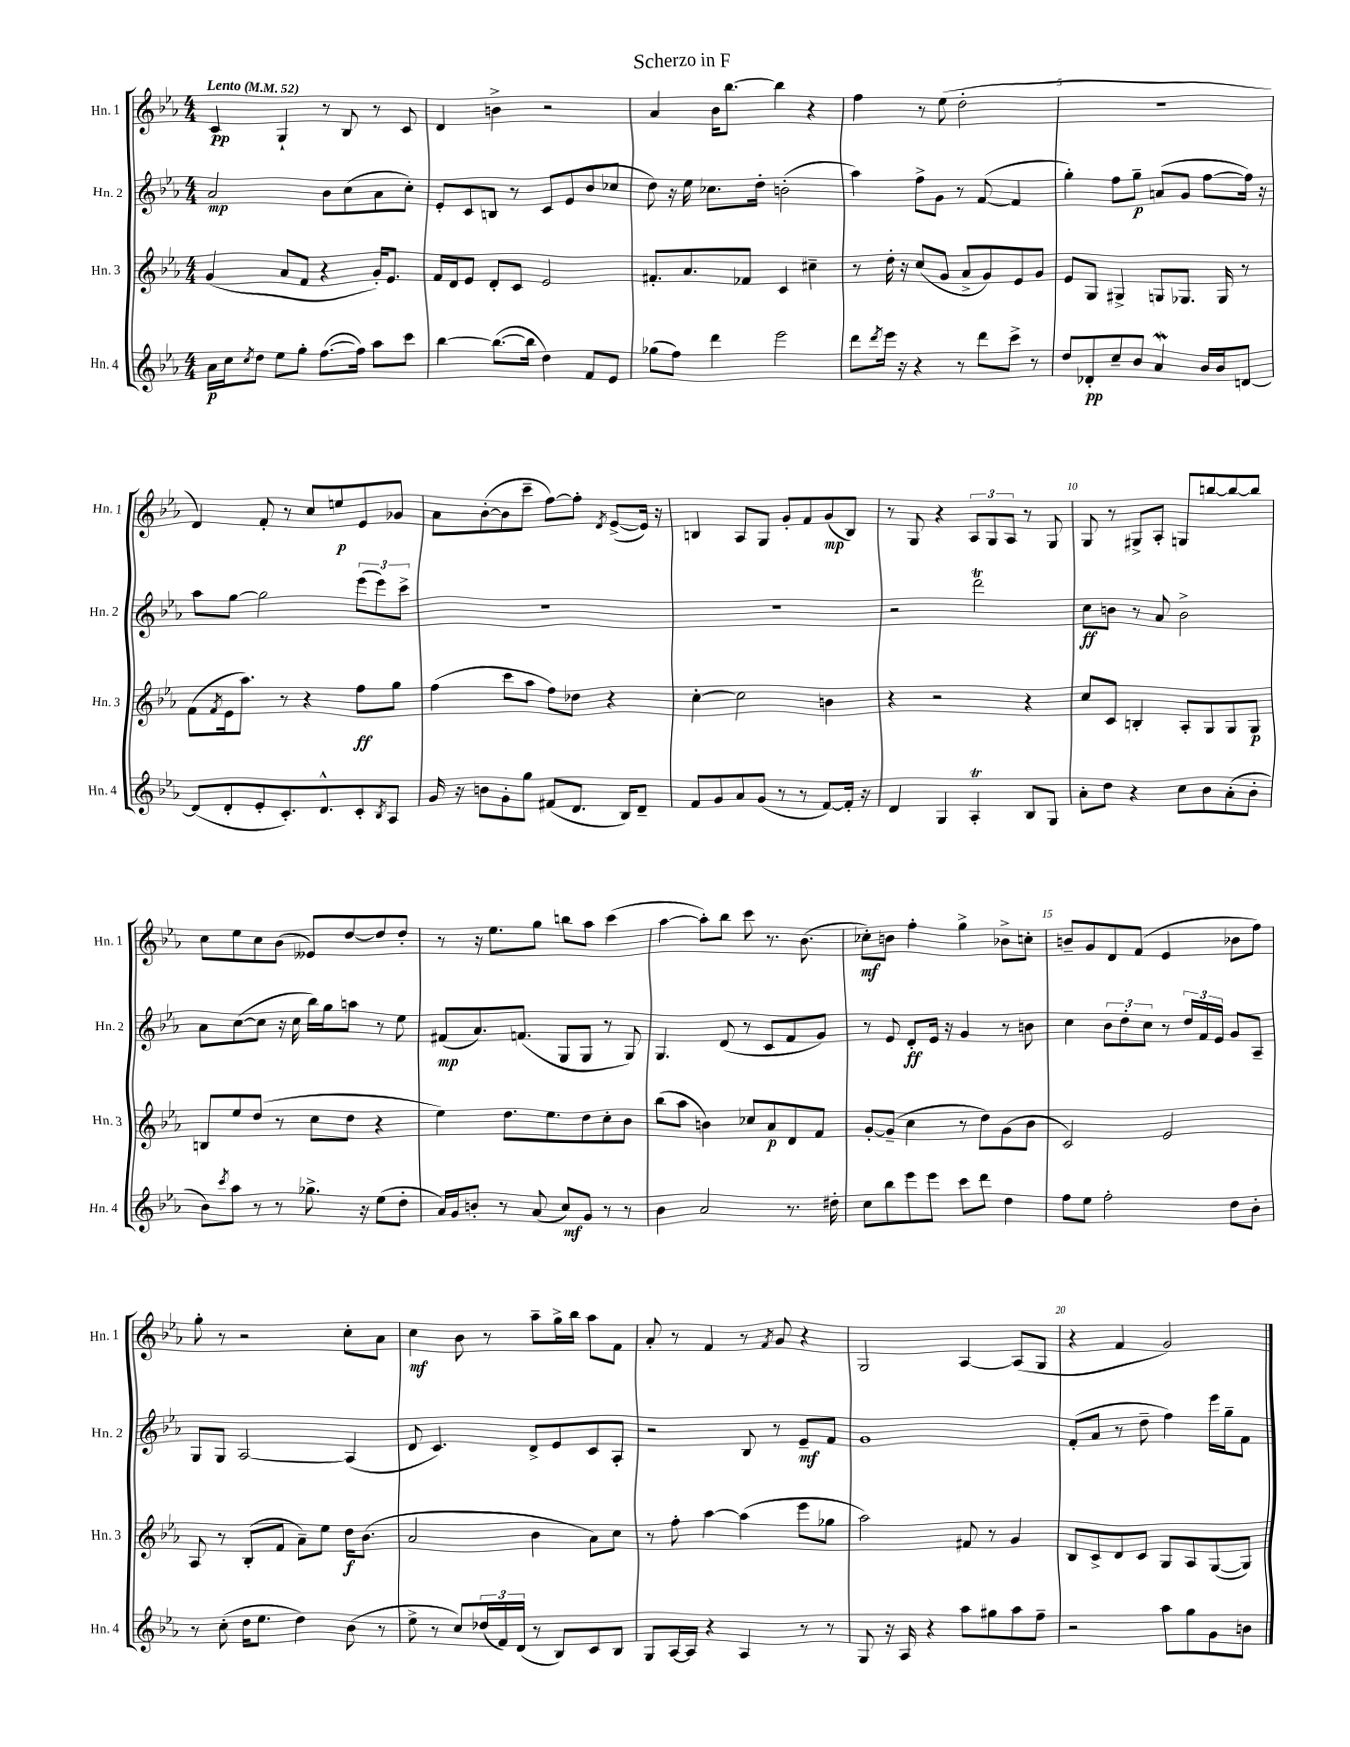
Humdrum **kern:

**kern	**kern	**kern	**kern
*staff4	*staff3	*staff2	*staff1
*clefG2	*clefG2	*clefG2	*clefG2
*k[b-e-a-]	*k[b-e-a-]	*k[b-e-a-]	*k[b-e-a-]
*M4/4	*M4/4	*M4/4	*M4/4
*MM52	*MM52	*MM52	*MM52
16a-\LL	(4g/	2a-/	4c/
16cc\J	.	.	.
8qcc/	.	.	.
8dd\J	.	.	.
8ee-\L	8a-/L	.	4G`/
8gg'\J	8f/J	.	.
([8.ff\L	4r	8b-\L	8r
.	.	(8cc\	8B-/
16ff\]Jk)	.	.	.
8aa-\L	16g'/LK)	8a-\	8r
.	8.e-/J	.	.
8ccc\J	.	8cc'\J)	8c/
=	=	=	=
[4bb-\	16f/LL	8e-'/L	4d/
.	16d/J	.	.
.	8e-/J	8c/	.
(8.bb-\_L	8d'/L	8B/J	4b^\
.	8c/J	8r	.
16bb-\]Jk	.	.	.
4dd\)	2e-/	8c/L	2r
.	.	(8e-/	.
8f/L	.	8b-/	.
8e-/J	.	8cc-/J	.
=	=	=	=
(8gg-\L	8.f#'/L	8dd\)	4a-/
8ff\J)	.	16r	.
.	8.a-/	16ee-\	.
4ddd\	.	8.cc-\L	16b-\LK
.	.	.	[8.bb-\J
.	8f-/J	.	.
.	.	16dd'\Jk	.
2eee-\	4c/	(2b'\	4bb-\]
.	4cc#~\	.	4r
=	=	=	=
8ddd\L	8r	4aa-\)	4ff\
8qddd/	.	.	.
16eee-\Jk	16dd'\	.	.
16r	16r	.	.
4r	(8cc/L	8ff^\L	8r
.	8g/J	8g\J	(8ee-\
8r	8a-^/L	8r	2dd'\
8ddd\L	8g/)	([8f/	.
8ccc^\J	8e-/	4f/]	.
8r	8g/J	.	.
=	=	=	=
8dd/L	8e-/L	4gg'\)	1r
8d-'/	8G/J	.	.
8cc~/	4G#^/	8ff\L	.
8b-/J	.	8gg~\J	.
4a-/	8G/L	(8a/L	.
.	8.G-/J	8g/J	.
16b-/LL	.	[8ff\L	.
16b-/J	16G-/	.	.
[8d/J	8r	16ff\]Jk)	.
.	.	16r	.
=	=	=	=
(8d/]L	(8f\L	8aa-\L	4d/)
.	8qf/	.	.
8d'/	16e-\k	[8gg\J	.
.	8.aa-\J)	.	.
8e-'/	.	2gg\]	8f'/
8.c'/)	8r	.	8r
.	4r	.	8cc/L
8.d^^/	.	.	.
.	.	.	8ee/
8c'/	8ff\L	(12eee-\L	8e-/
.	.	12eee-\)	.
8qB-/	.	.	.
8A-/J	8gg\J	.	8g-/J
.	.	12ccc^\J	.
=	=	=	=
16g/	(4ff\	1r	8a-\L
16r	.	.	.
8b\L	.	.	([8b-'\
8g'\	8ccc\L	.	8b-\]
8gg\J	8aa-\J	.	8ccc~\J
(8f#/L	8ff\L)	.	[8ff\L)
8.d/J	8dd-\J	.	8ff'\]J
.	.	.	8qd/
.	4r	.	([8e-^/L
16B-/LK)	.	.	.
8d~/J	.	.	16e-/]Jk)
.	.	.	16r
=	=	=	=
8f/L	[4cc'\	1r	4B/
8g/	.	.	.
8a-/	2cc\]	.	8A-/L
(8g/J	.	.	8G/J
8r	.	.	8g'/L
8r	.	.	8f/
[8f/L)	4b\	.	(8g/
16f'/]Jk	.	.	8B/J)
16r	.	.	.
=	=	=	=
4d/	4r	2r	8r
.	.	.	8G/
4G/	2r	.	4r
4A-'/	.	2ddd\	12A-/L
.	.	.	12G/
.	.	.	12A-/J
8B-/L	4r	.	8r
8G/J	.	.	8G/
=	=	=	=
8a-'\L	8cc/L	8cc\L	8G/
8dd\J	8c/J	8b\J	8r
4r	4B'/	8r	8G#^/L
.	.	8a-/	8A-'/J
8cc\L	8A-'/L	2b^\	8G/L
8b-\	8G/	.	[8bb/
(8a-'\	8G/	.	8bb/_
8b-'\J	8G/J	.	8bb/]J
=	=	=	=
8b-\L)	8B/L	8a-\L	8cc\L
8qccc/	.	.	.
8aa-\J	8ee-/	([8cc\	8ee-\
8r	(8dd/J	8cc\]J	8cc\
8r	8r	16r	(8b-\J
.	.	16cc\	.
8.gg-^\	8cc\L	16bb-\LL)	8e--/L)
.	.	16gg\J	.
.	8dd\J	8aa\J	[8dd/
16r	.	.	.
(8ee-\L	4r	8r	8dd/]
8dd'\J	.	8ee-\	8dd'/J
=	=	=	=
16a-/LL)	4ee-\)	(8f#/L	8r
16g/J	.	.	.
8b'/J	.	8.a-/)	16r
.	.	.	8.ee-\L
8r	8.dd\L	.	.
.	.	(8.f/J	.
(8a-/	.	.	8gg\J
.	8.ee-\	.	.
8cc/L)	.	8G/L	8bb\L
8g/J	8dd\	8G/J	8aa-\J
8r	8cc'\	8r	(4ccc\
8r	8b-\J	8G/)	.
=	=	=	=
4b-\	(8bb-\L	4.G/	[4aa-\
.	8aa-\J	.	.
2a-/	4b\)	.	8aa-'\]L)
.	.	(8d/	8bb-\J
.	8cc-/L	8r	8ccc\
.	8a-/	8c/L	8.r
8.r	8d/	8f/	.
.	.	.	(8.b-\
.	8f/J	8g/J)	.
16dd#'\	.	.	.
=	=	=	=
8cc\L	[8g'/L	8r	8cc-'\L)
8bb-\	(8g~/]J	8e-/	8b\J
8eee-\	4cc\	8d'/L	4ff'\
8eee-\J	.	16e-/Jk	.
.	.	16r	.
8ccc\L	8r	4g/	4gg^\
8ddd\J	8dd\L)	.	.
4dd\	(8g\	8r	8b-^\L
.	8b-\J	8b\	8cc'\J
=	=	=	=
8ff\L	2c/)	4cc\	8b~/L
8ee-\J	.	.	8g/
2ff'\	.	12b-\L	8d/
.	.	12dd'\	.
.	.	.	(8f/J
.	.	12cc\J	.
.	2e-/	8r	4e-/
.	.	24dd/LL	.
.	.	24f/	.
.	.	24e-/JJ	.
8dd\L	.	8g/L	8b-\L
8b-'\J	.	8A-~/J	8ff\J)
=	=	=	=
8r	8A-/	8G/L	8gg'\
(8cc'\	8r	8G/J	8r
16dd\LK	(8B-'/L	[2A-/	2r
8.ee-\J	.	.	.
.	8f/J	.	.
4dd\)	8a-~\L)	.	.
.	8ee-\J	.	.
(8b-\	16dd\LK	(4A-/]	8cc'\L
.	(8.b-\J	.	.
8r	.	.	8a-\J
=	=	=	=
8ee-^\	2a-/	8d/	4cc\
8r	.	4.c/)	.
8cc/L)	.	.	8b-\
(24dd-/L	.	.	8r
24f/)	.	.	.
(24d/JJ	.	.	.
8r	4b-\	8d^/L	8aa-~\L
8B-/L)	.	8e-/	16gg^\L
.	.	.	16bb-\JJ
8c/	8a-\L)	8c/	8aa-\L
8B-/J	8cc\J	8A-'/J	8f\J
=	=	=	=
8G/L	8r	2r	8a-'/
[16A-/L	8ff'\	.	8r
16A-/]JJ	.	.	.
4r	[4aa-\	.	4f/
4A-/	(4aa-\]	8B-/	8r
.	.	.	8qf/
.	.	8r	8g/
8r	8eee-\L	8e-~/L	4r
8r	8gg-\J	8f/J	.
=	=	=	=
8G/	2aa-\)	1g	2G/
16r	.	.	.
16A-/	.	.	.
4r	.	.	.
8aa-\L	8f#/	.	[4A-/
8gg#\	8r	.	.
8aa-\	4g/	.	(8A-/]L
8ff~\J	.	.	8G/J
=	=	=	=
2r	8B-/L	(8f'/L	4r
.	8c^/	8a-/J	.
.	8d/	8r	4f/
.	8c/J	8dd~\	.
8aa-\L	8G/L	4ff\)	2g/)
8gg\	8A-/	.	.
8g\	([8G/	16eee-\LL	.
.	.	16gg~\J	.
8b\J	8G/]J)	8f\J	.
==	==	==	==
*-	*-	*-	*-
